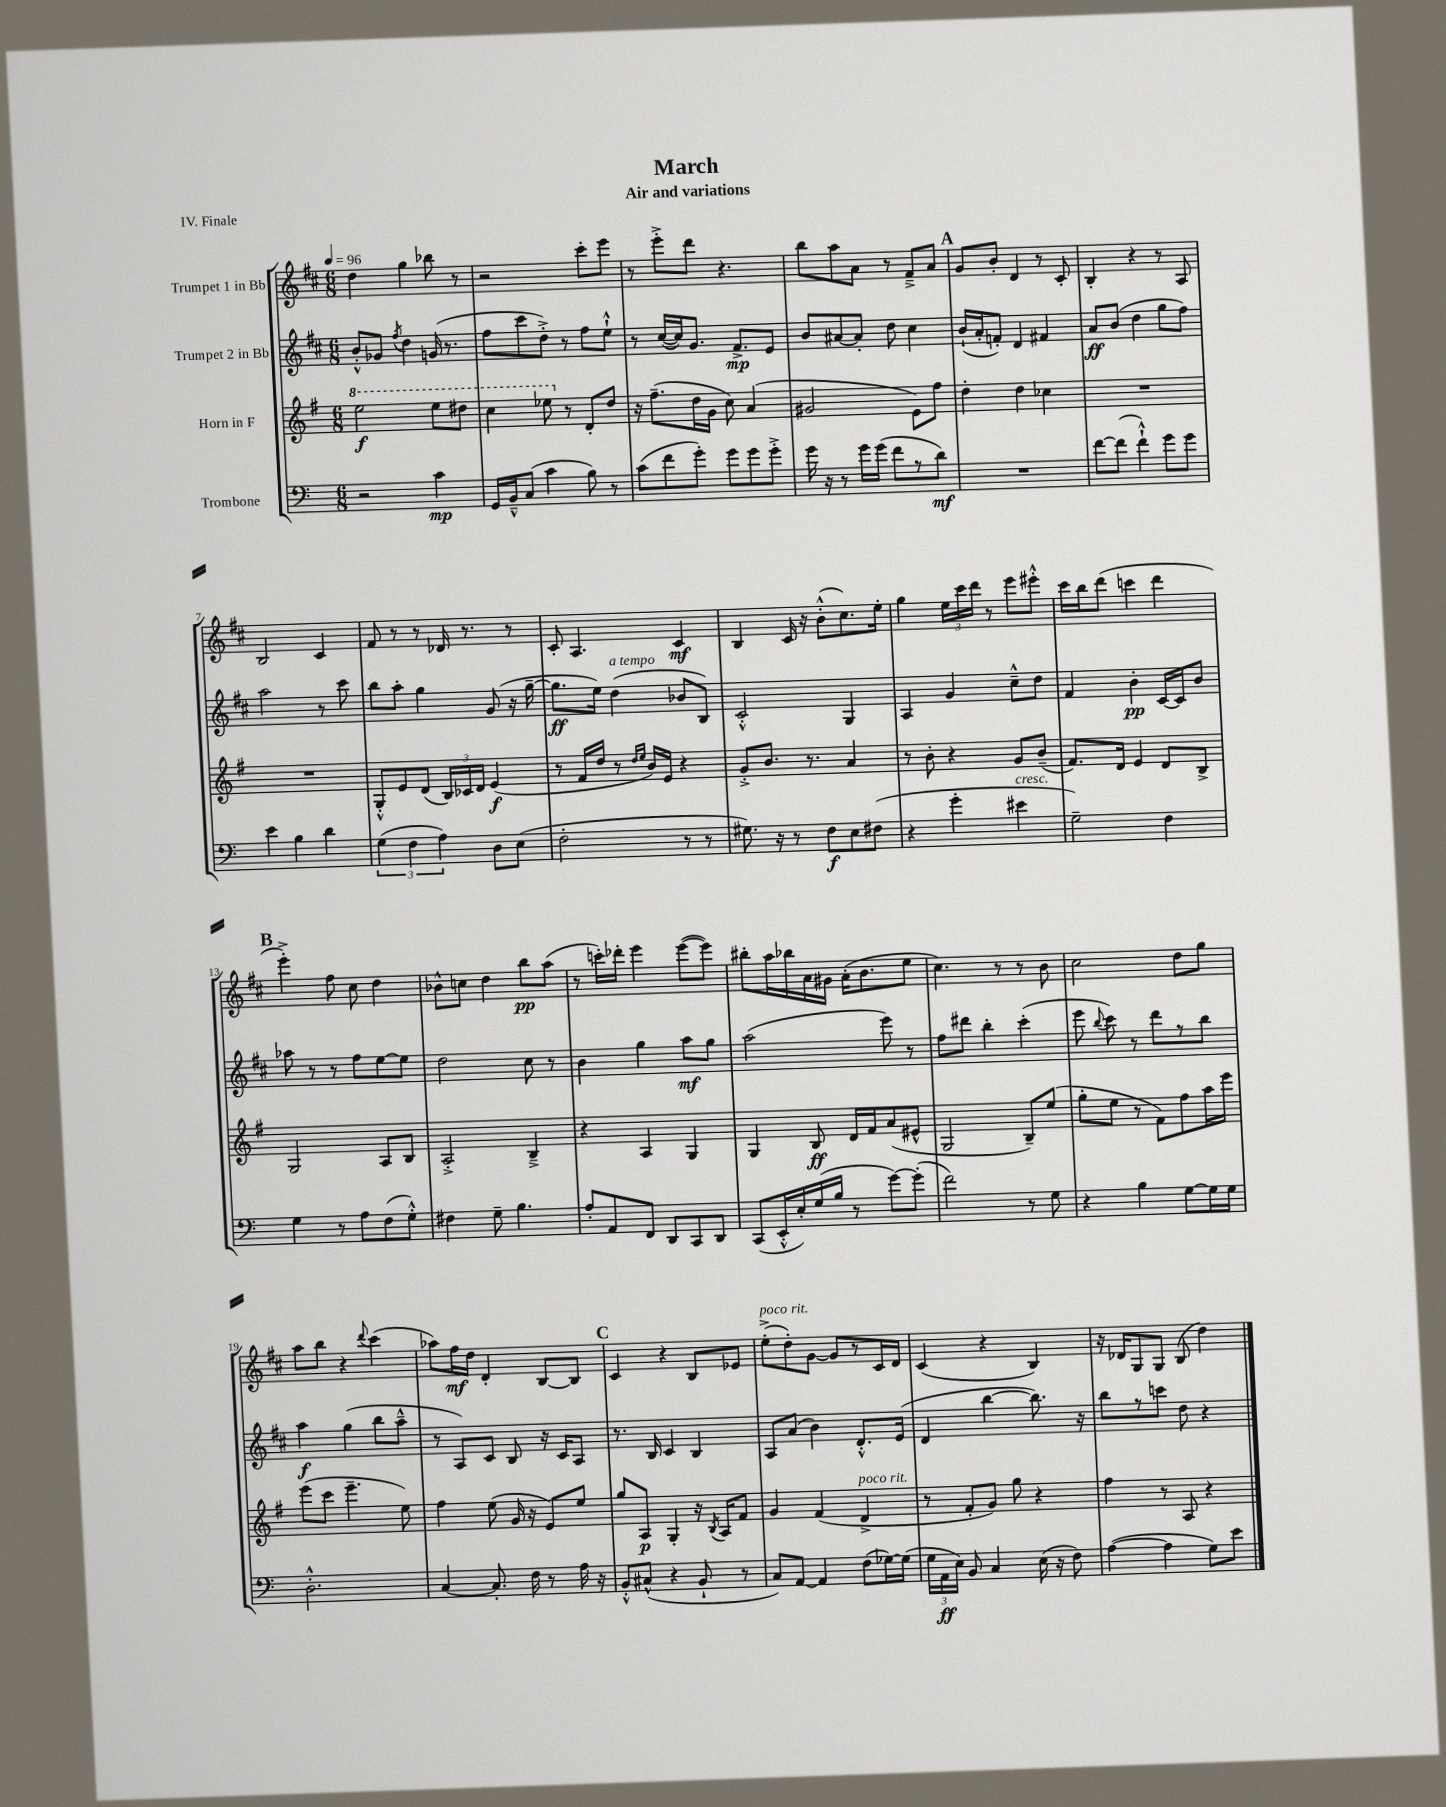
\header { title = "March" subtitle = "Air and variations" piece = "IV. Finale" }
<<
\new StaffGroup <<
\new Staff = "s0" \with { instrumentName = "Trumpet 1 in Bb" } {
    \clef treble \key d \major \numericTimeSignature \time 6/8 \tempo 4 = 96
    \autoBeamOff d''4 g''4 bes''8 r8 |
    r2 cis'''8[-. e'''8] |
    r8 e'''8[-.-> d'''8] r4. |
    b''8[ a''8 a'8] r8 fis'8[---> a'8] |
    \mark \markup { \bold "A" } g'8[ b'8]-. d'4 r8 cis'8-. |
    b4-. r4 r8 a8 |
    b2 cis'4 |
    fis'8 r8 r8 des'16 r8. r8 |
    cis'8-. a4. cis'4\mf |
    b4 cis'16 r16 b'8[-.-^( cis''8.) e''16]-. |
    g''4 \tuplet 3/2 { e''16[ cis'''16 d'''16] } r8 e'''8[ eis'''8]-.-^ |
    cis'''16[ b''16 d'''8]( c'''4 d'''4 |
    \mark \markup { \bold "B" } e'''4-.->) fis''8 cis''8 d''4 |
    bes'8[-^ c''8] d''4 b''8[\pp a''8]( |
    r8 c'''16[-.) des'''16]-. e'''4 e'''8[~( e'''8]) |
    bis''8[-. a''16 bes''16 a'16 gis'16] a'16[-.( b'8. e''8] |
    cis''4.) r8 r8 b'8 |
    cis''2 d''8[ g''8] |
    a''8[ b''8] r4 \appoggiatura { d'''8 } cis'''4( |
    aes''8[) fis''16\mf d''16] d'4-. b8[~ b8] |
    \mark \markup { \bold "C" } cis'4 r4 b8[ ees'8] |
    e''8[-.->^\markup { \italic "poco rit." }( d''8-.) g'8]~ g'8[ r8 cis'16 d'16] |
    cis'4( r4 b4) |
    r16 des'16[ g8 g8] b8( d''4) \bar "|." |
}
\new Staff = "s1" \with { instrumentName = "Trumpet 2 in Bb" } {
    \clef treble \key d \major \numericTimeSignature \time 6/8
    \autoBeamOff b'8[-.-^ ges'8] \acciaccatura { fis''8 } d''4 g'16( r8. |
    fis''8[ cis'''8 d''8]-.->) r8 fis''8[ e''8]-!-^ |
    r8 cis''16[~( cis''16) g'8.] fis'8.[->\mp e'8] |
    b'8[ ais'8~ ais'8]-. d''8 cis''4 |
    \mark \markup { \bold "A" } b'16[-!( a'16-. f'8]-.) d'4 fis'4 |
    a'8[\ff b'8]( d''4 g''8[ fis''8]) |
    a''2 r8 cis'''8 |
    b''8[ a''8]-. g''4 g'8( r16 g''16~-- |
    g''8.[\ff e''16]) d''4^\markup { \italic "a tempo" }( bes'8[ b8]) |
    cis'2-.-^ g4 |
    a4 g'4 cis''8[---^ d''8] |
    fis'4 b'4-.\pp cis'16[~ cis'16 b'8] |
    \mark \markup { \bold "B" } aes''8 r8 r8 fis''8[ e''8~ e''8] |
    d''2 cis''8 r8 |
    b'4 g''4 a''8[\mf g''8] |
    a''2( e'''8) r8 |
    fis''8[ dis'''8] b''4-. cis'''4-.( |
    e'''8 \appoggiatura { b''8 } cis'''8) r8 d'''8[ r8 b''8] |
    a''4\f g''4( b''8[ a''8]---^ |
    r8 a8[) cis'8] b8 r16 cis'16[ a8] |
    \mark \markup { \bold "C" } r8. b16 cis'4 b4 |
    a8[ a'8]( b'4) d'8.[-.-^ e'16]( |
    d'4 b''4~ b''8.) r16 |
    b''8[ r8 c'''8] d''8 r4 \bar "|." |
}
\new Staff = "s2" \with { instrumentName = "Horn in F" } {
    \clef treble \key g \major \numericTimeSignature \time 6/8
    \autoBeamOff \ottava #1 e'''2\f e'''8[ dis'''8] |
    c'''4 ees'''8 \ottava #0 r8 d'8[-. d''8] |
    r16 fis''8.[--( d''16 g'16] c''8) a'4( |
    gis'2 e'8[) fis''8] |
    \mark \markup { \bold "A" } d''4-. d''4 ces''4 |
    R2. |
    R2. |
    g8[-.-^ e'8 d'8]( \tuplet 3/2 { b16[) ces'16 d'16] } e'4\f( |
    r8 fis'16[ d''16] r8 \grace { d''16[ e''16] } b'16[) e'16] r4 |
    g'8[-.-> b'8.] r8. a'4 |
    r8 b'8-. r4 g'8[ b'8]--( |
    fis'8.[) d'16] e'4 d'8[ b8]-> |
    \mark \markup { \bold "B" } g2 a8[ b8] |
    a2-.-> b4---> |
    r4 a4 g4 |
    g4 b8\ff d'16[ fis'16 a'8( eis'8]-^ |
    g2 b8[--) e''8]( |
    g''8[-. e''8] r8 fis'8[) fis''8 a''16 e'''16] |
    e'''8[( c'''8] e'''4.-- e''8) |
    fis''4 e''8( g'16 r16 e'8[) e''8] |
    \mark \markup { \bold "C" } g''8[ a8]\p g4-. r16 \acciaccatura { b8 } a16[ fis'8] |
    g'4 fis'4( d'4->^\markup { \italic "poco rit." } |
    r8 fis'8[-. g'8]) g''8 r4 |
    fis''4 r8 a8 r4 \bar "|." |
}
\new Staff = "s3" \with { instrumentName = "Trombone" } {
    \clef bass \key c \major \numericTimeSignature \time 6/8
    \autoBeamOff r2 c'4\mp |
    g,16[ b,16---^ c8]( c'4 b8) r8 |
    c'8[( f'8 g'8]-.) g'8[ g'8 g'8]-.-> |
    g'16 r16 r8 g'16[ g'16]( f'8[ r8 d'8]\mf) |
    \mark \markup { \bold "A" } R2. |
    f'8[~ f'8]( f'4-!-^) g'8[ g'8] |
    e'4 b4 d'4 |
    \tuplet 3/2 { g4( f4 a4) } d8[ e8]( |
    f2-. r8 r8 |
    gis8.) r16 r8 f8[\f e8 fis8]( |
    r4 g'4-. eis'4^\markup { \italic "cresc." } |
    g2--) f4 |
    \mark \markup { \bold "B" } g4 r8 a8[ f8( g8]-.-^) |
    fis4 g8-- b4. |
    a8[-. a,8 f,8] d,8[ c,8 d,8] |
    c,8[( e,16-.-^ e16-.) g16( b16] r8 g'8[~) g'8]-.( |
    f'2) r8 g8 |
    r4 b4 g8[~ g16 g16] |
    d2.-.-^ |
    c4~ c8.-. f16 r8 a16 r16 |
    \mark \markup { \bold "C" } b,8[-.-^ cis8]-^( r4 b,8-! r8 |
    c8[) a,8]~ a,4 f8[( ges16~) ges16]( |
    \tuplet 3/2 { g16[ a,16\ff e16]) } b,8 c4 e16( r16 f8) |
    a4~( a4 g8[) e'8] \bar "|." |
}
>>
>>
